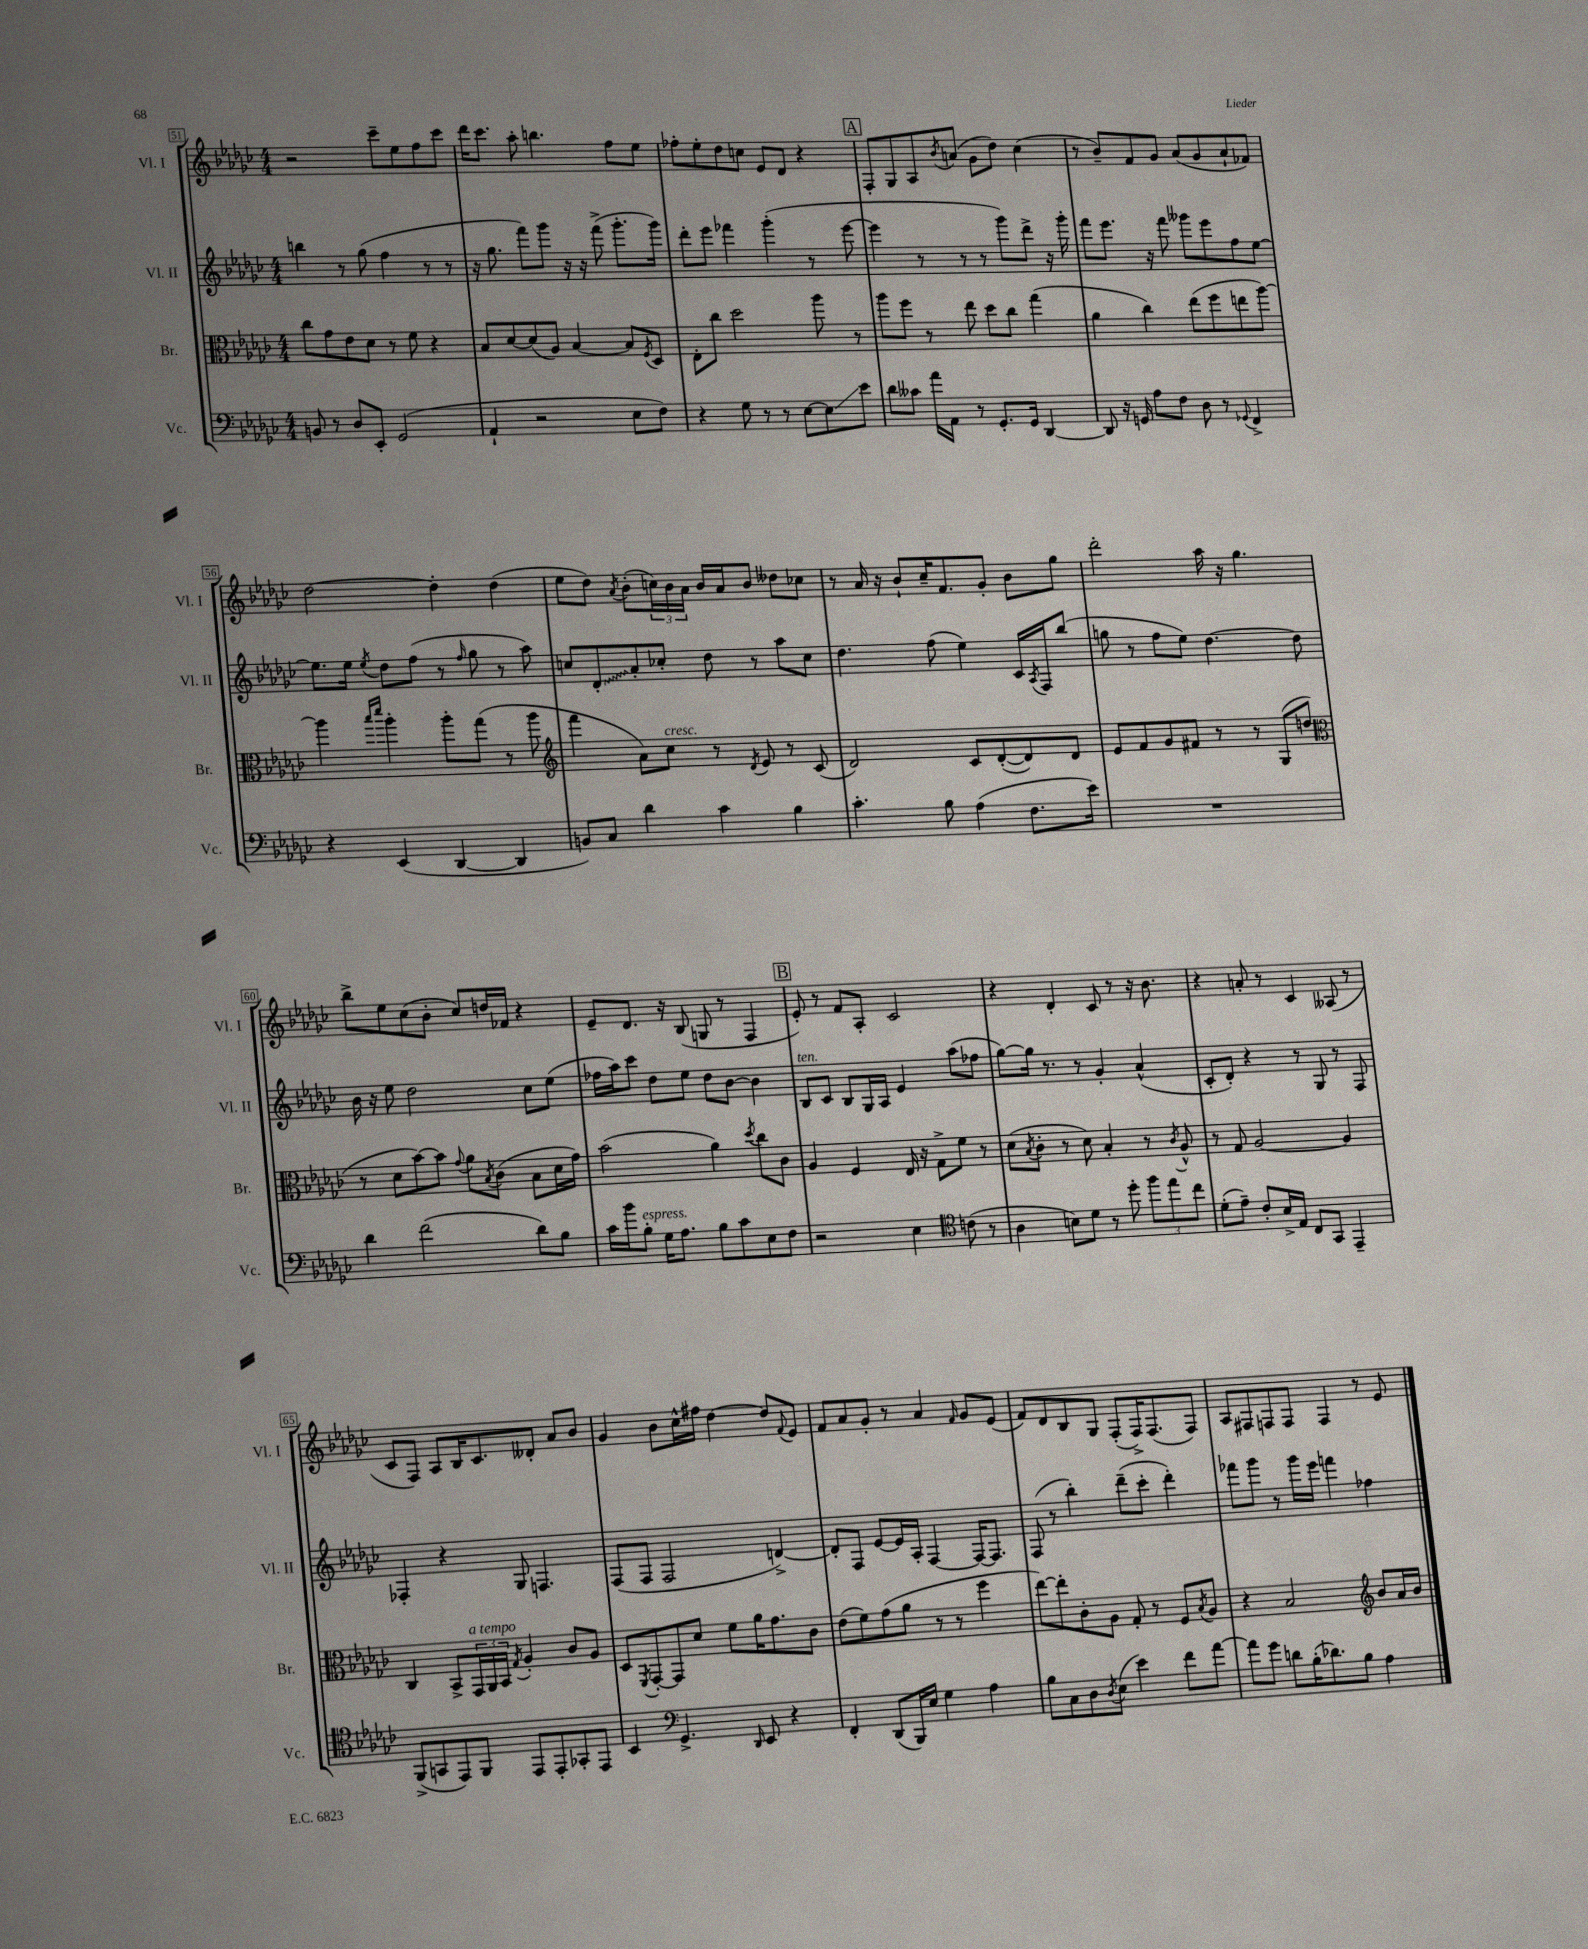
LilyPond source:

<<
\new StaffGroup <<
\new Staff = "s0" \with { instrumentName = "Vl. I" shortInstrumentName = "Vl. I" } {
    \clef treble \key ges \major \numericTimeSignature \time 4/4
    r2 ces'''8-- ees''8 f''8 ces'''8 |
    des'''16 ces'''8. aes''8-. b''4. f''8 ees''8 |
    fes''8-. ees''8-. des''8 c''8 ees'8 des'8 r4 |
    \mark \markup { \box "A" } f8-. ges8 aes8 \acciaccatura { bes'8 } a'8( ges'8 des''8) ces''4( |
    r8 bes'8--) f'8 ges'8 aes'8( ges'8 aes'8-! fes'8) |
    des''2~ des''4-. des''4( |
    ees''8 des''8) \acciaccatura { aes'8 } bes'8-.( \tuplet 3/2 { c''16) bes'16 aes'16 } bes'16 aes'16 bes'8 deses''8 ces''8 |
    r8 aes'16 r16 bes'8-! ces''16-- f'8. ges'8-. bes'8 ges''8 |
    des'''2-. aes''16 r16 ges''4. |
    bes''8-> ees''8 ces''8( bes'8-. ces''8) d''16 fes'16 r4 |
    ees'8-- des'8. r16 bes8( g8 r8 f4 |
    \mark \markup { \box "B" } ees'8-.) r8 f'8 aes8-. ces'2 |
    r4 des'4-. ces'8 r8 r16 bes'8. |
    r4 a'8-. r8 ces'4 aeses8( r8 |
    ces'8 f8) aes8 bes16 ces'8. deses'8-. aes'8 bes'8 |
    ges'4 bes'8 ces''16-^ fis''16 des''4~ des''8 \appoggiatura { f'8 } ees'8 |
    f'8 aes'8 ges'8-. r8 aes'4 \grace { f'16 } ges'8 ees'8( |
    f'8) des'8 bes8 ges8 f8-.( f16->) f8.( f8) |
    aes8 fis8 f8 f8 f4 r8 ees'8 \bar "|." |
}
\new Staff = "s1" \with { instrumentName = "Vl. II" shortInstrumentName = "Vl. II" } {
    \clef treble \key ges \major \numericTimeSignature \time 4/4
    b''4 r8 ges''8( f''4 r8 r8 |
    r16 ges''8. f'''8) ges'''8 r16 r16 f'''8->( ges'''8.-. ges'''16) |
    des'''8-. ees'''8 fes'''4 ges'''4-.( r8 ees'''8~ |
    \mark \markup { \box "A" } ees'''4 r8 r8 r8 ges'''8) des'''8-> r16 ges'''16-. |
    f'''8 ees'''8. r16 f'''8 geses'''8 ees'''8 f''8 ees''8~ |
    ees''8. ees''16 \acciaccatura { ees''8 } des''8 f''8( r8 \grace { f''16 } ges''8 r8 aes''8) |
    c''8 \once \override Glissando.style = #'zigzag des'8-.\glissando aes'8-. ces''8-. des''8 r8 aes''8 ces''8 |
    des''4. f''8( ees''4) ces'16 \acciaccatura { aes8 } f16 bes''8( |
    g''8 r8 f''8 ees''8) des''4.~ des''8 |
    bes'16 r16 ees''8 des''2 ces''8 ees''8( |
    fes''16 aes''16) ces'''8 des''8 ees''8 des''8 bes'8~ bes'4 |
    \mark \markup { \box "B" } bes8^\markup { \italic "ten." } ces'8 bes8 ges16 aes16 ees'4 aes''8( fes''8 |
    ges''8~) ges''16 r8. r8 ges'4-. aes'4-^( |
    ces'8-. des'8-.) r4 r8 ges8 r8 f8 |
    fes4-. r4 ges8 f4. |
    f8( f8 f2 d'4~->) |
    d'8-. f8 ees'8~ ees'16 aes16-. f4~ f16~ f8. |
    f8( r8 bes''4-.) des'''8--( ces'''8-. des'''4-.) |
    fes'''8 ges'''8 r8 ges'''16 ees'''16 f'''4 fes''4 \bar "|." |
}
\new Staff = "s2" \with { instrumentName = "Br." shortInstrumentName = "Br." } {
    \clef alto \key ges \major \numericTimeSignature \time 4/4
    ces''8 ges'8 ees'8 des'8 r8 f'8 r4 |
    bes8 des'8~ des'8( aes8) bes4~ bes8 \acciaccatura { f8 } des8 |
    ees8-. ces''8 des''2 aes''8 r8 |
    \mark \markup { \box "A" } aes''8 f''8 r8 ees''8 des''8 ces''8 ges''4( |
    aes'4 ces''4) ees''8( f''8 e''8 aes''8~) |
    aes''4 \grace { bes''16 des'''16 } aes''4-. aes''8-. ges''8( r8 aes''8 |
    \clef treble f'''4 aes'8) ces''8^\markup { \italic "cresc." } r8 \acciaccatura { des'8 } ees'8 r8 ces'8( |
    des'2) ces'8 des'8~-.( des'8) des'8 |
    ees'8 f'8 ges'8 fis'8 r8 r8 ges8( d''8 |
    \clef alto r8 des'8 bes'8~) bes'8 \appoggiatura { ges'8 } aes'8 \acciaccatura { bes8 } ces'8( bes8 des'16 ges'16) |
    bes'2( aes'4) \acciaccatura { des''8 } ces''8 ces'8 |
    \mark \markup { \box "B" } aes4 f4 ees16 r16 ges8-> f'8 r8 |
    des'8( \acciaccatura { bes8 } ces'8-. r8 des'8) bes4-. r8 \acciaccatura { ces'8 } aes8-^ |
    r8 ges8 aes2~ aes4 |
    ces4 bes,8-> \tuplet 3/2 { ges,16^\markup { \italic "a tempo" } aes,16 bes,16 } \acciaccatura { ges8 } aes4-. ces'8 aes8 |
    des8 \acciaccatura { f,8 } ges,8~-. ges,8 des'8 f'8 aes'16 ges'8. ces'8 |
    ees'8( f'8) ges'8( aes'8 r8 r8 f''4 |
    ees''8~) ees''8-. ces'8-. aes8 ges8-. r8 f8 \acciaccatura { bes8 } aes8 |
    r4 bes2 \clef treble bes'8 aes'16 bes'16 \bar "|." |
}
\new Staff = "s3" \with { instrumentName = "Vc." shortInstrumentName = "Vc." } {
    \clef bass \key ges \major \numericTimeSignature \time 4/4
    b,8 r8 des8 ees,8-. ges,2( |
    aes,4-! r2 ees8 f8) |
    r4 ges8 r8 r8 ees8~ ees8\glissando ees'8 |
    \mark \markup { \box "A" } des'8 ceses'8 aes'16 aes,16 r8 ges,8.-. ges,16 des,4~ |
    des,8 r16 g,16 aes8 f8 des8 r8 \appoggiatura { ges,8 } f,4-> |
    r4 ees,4( des,4~ des,4 |
    b,8) ces8 des'4 ces'4 bes4 |
    ces'4.-. bes8 aes4( f8. ees'16) |
    R1 |
    des'4 f'2( des'8) bes8 |
    ces'16 bes'16 bes8-.^\markup { \italic "espress." } ges16 aes8. bes8 ces'8 ees8 f8 |
    \mark \markup { \box "B" } r2 ees4 \clef tenor c'8( r8 |
    aes4 b8) des'8 r8 des''8-. \tuplet 3/2 { f''8 ees''8 ces''8 } |
    des'8-.( ees'8--) ces'8-. bes16-> ees16 ces8 ges,8 ees,4-- |
    f,8->( g,8 ees,8) f,8 ees,8 ees,8-. ges,8-. ees,8 |
    bes,4 \clef bass ges,4.-> \grace { des,16 } ees,8 r4 |
    f,4-. des,8( bes,,16) ees16 ges4 aes4 |
    bes8 ces8 des8 \acciaccatura { des8 } ees8( ees'4) f'8 aes'8~ |
    aes'8 ges'8 d'8 bes16-.( des'8.) bes8 aes4 \bar "|." |
}
>>
>>
\layout { \context { \Score currentBarNumber = #51 \override BarNumber.stencil = #(make-stencil-boxer 0.1 0.3 ly:text-interface::print) } }
